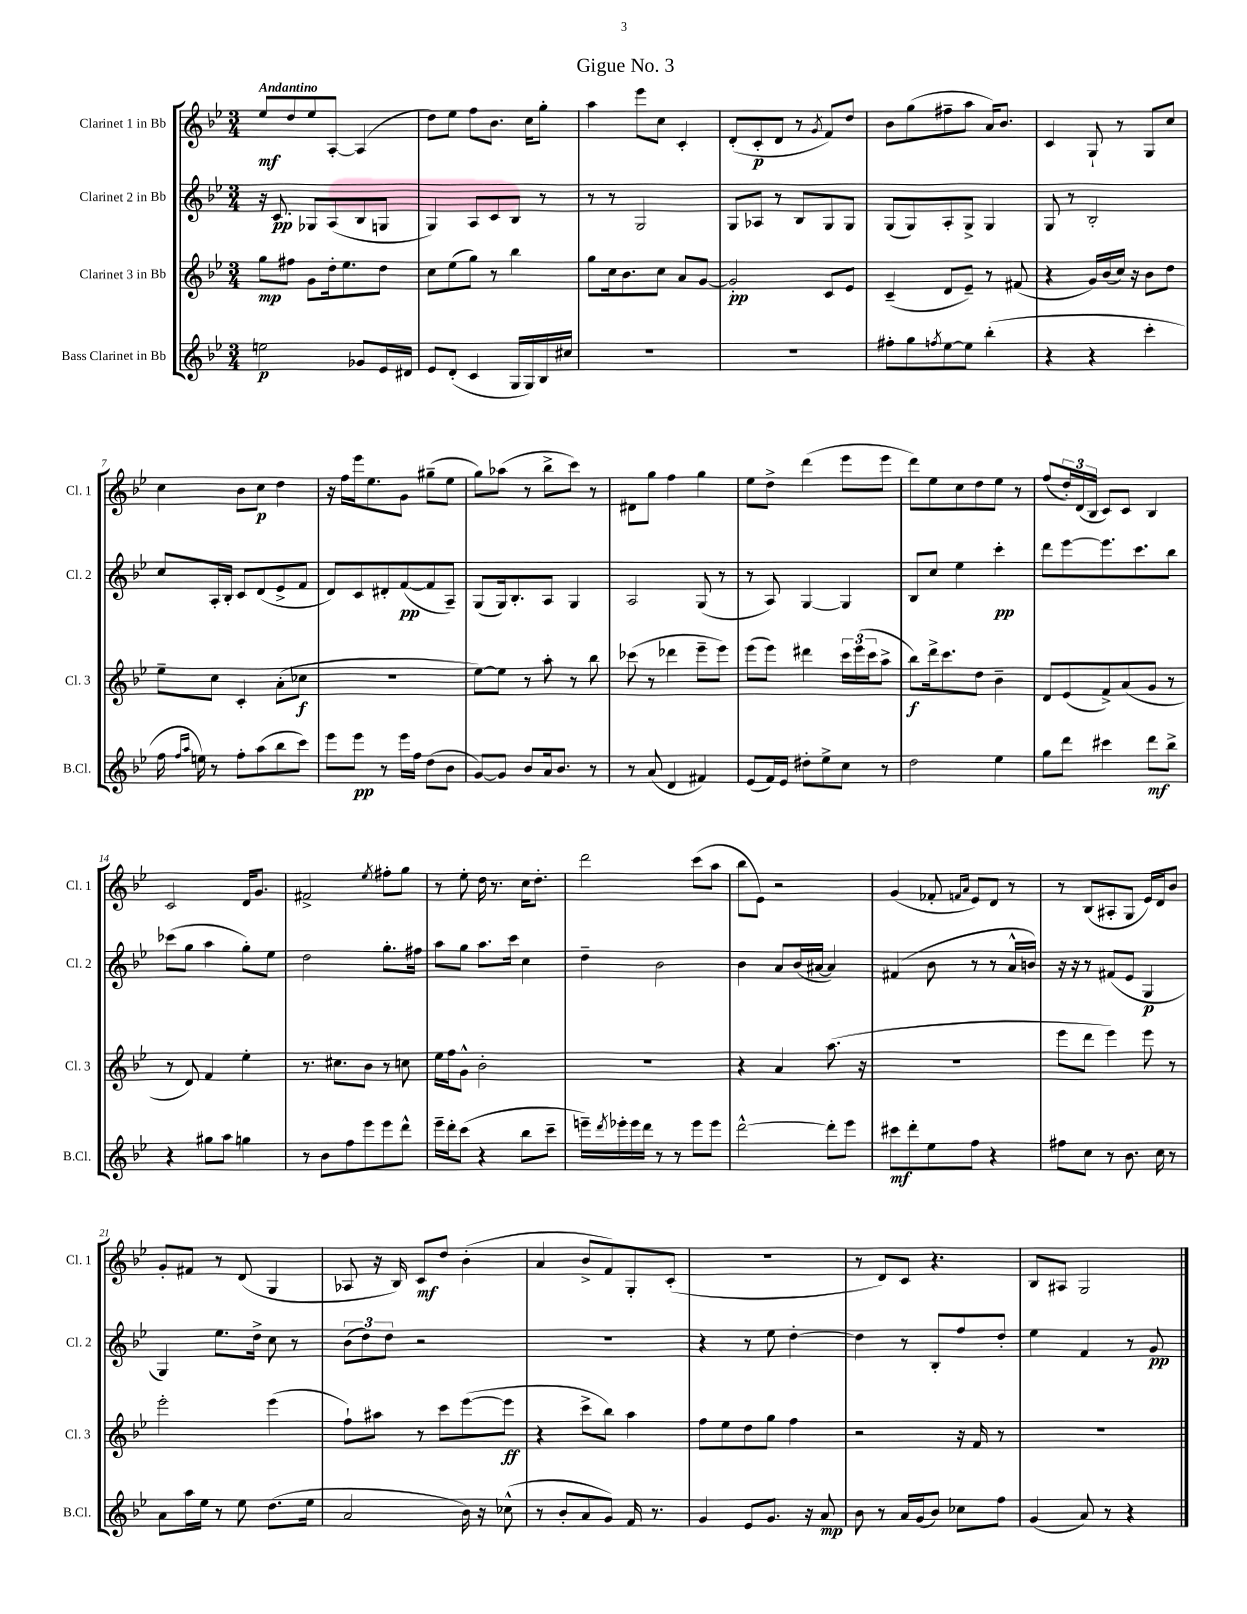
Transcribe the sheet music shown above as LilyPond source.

\header { title = "Gigue No. 3" }
<<
\new StaffGroup <<
\new Staff = "s0" \with { instrumentName = "Clarinet 1 in Bb" shortInstrumentName = "Cl. 1" } {
    \clef treble \key bes \major \numericTimeSignature \time 3/4 \tempo "Andantino"
    ees''8\mf d''8 ees''8 a8~-. a4( |
    d''8) ees''8 f''8 bes'8. c''16 g''8-. |
    a''4 ees'''8 c''8 c'4-. |
    d'8-.( c'8-.\p d'8 r8 \acciaccatura { g'8 } f'8) d''8 |
    bes'8 g''8( fis''8-- a''8 a'16) bes'8. |
    c'4 g8-! r8 g8 c''8 |
    c''4 bes'8 c''8\p d''4 |
    r16 f''16 ees'''16 ees''8. g'8 gis''8--( ees''8 |
    g''8) aes''8( r8 bes''8-> c'''8) r8 |
    dis'8 g''8 f''4 g''4 |
    ees''8 d''8-> d'''4( ees'''8 ees'''8 |
    d'''8) ees''8 c''8 d''8 ees''8 r8 |
    f''8( \tuplet 3/2 { d''16-.) d'16( bes16 } c'8) c'8 bes4 |
    c'2 d'16 g'8. |
    fis'2-> \acciaccatura { ees''8 } fis''8-. g''8 |
    r8 ees''8-. d''16 r8. c''16 d''8.-. |
    d'''2 c'''8( a''8 |
    bes''8 ees'8) r2 |
    g'4( fes'8-. \grace { f'16 a'16 } ees'8) d'8 r8 |
    r8 bes8( ais8-. g8 ees'16) d'16 bes'8 |
    g'8-. fis'8 r8 d'8( g4 |
    aes8 r16 bes16) c'8\mf d''8 bes'4-.( |
    a'4 bes'8-> f'8) g8-. c'8-.( |
    R2. |
    r8 d'8) c'8 r4. |
    bes8 ais8 g2 \bar "|." |
}
\new Staff = "s1" \with { instrumentName = "Clarinet 2 in Bb" shortInstrumentName = "Cl. 2" } {
    \clef treble \key bes \major \numericTimeSignature \time 3/4
    r16 c'8.\pp ges8 a8( bes8 g8 |
    g4) a8 c'8 bes8 r8 |
    r8 r8 g2 |
    g8 aes8 r8 bes8 g8 g8 |
    g8( g8) a8-. g8-> g4 |
    g8 r8 bes2-. |
    c''8 a16-. bes16-. c'8 d'8( ees'8-> f'8 |
    d'8) c'8 dis'8-. f'8~\pp( f'8 a8--) |
    g8( g16) bes8.-. a8 g4 |
    a2 g8( r8 |
    r8 a8) g4~ g4 |
    bes8 c''8 ees''4 c'''4-.\pp |
    d'''8 ees'''8~ ees'''8. c'''8. bes''8 |
    ces'''8( g''8 a''4 g''8-.) ees''8 |
    d''2 g''8.-. fis''16 |
    a''8 g''8 a''8. c'''16 c''4 |
    d''4-- bes'2 |
    bes'4 a'8 bes'16( ais'16~ ais'4) |
    fis'4( bes'8 r8 r8 a'16-^ b'16) |
    r16 r16 r8 fis'8( ees'8 g4\p |
    g4) ees''8. d''16-> c''8 r8 |
    \tuplet 3/2 { bes'8( d''8) d''8 } r2 |
    R2. |
    r4 r8 ees''8 d''4~-. |
    d''4 r8 bes8-. f''8 d''8-. |
    ees''4 f'4 r8 g'8\pp \bar "|." |
}
\new Staff = "s2" \with { instrumentName = "Clarinet 3 in Bb" shortInstrumentName = "Cl. 3" } {
    \clef treble \key bes \major \numericTimeSignature \time 3/4
    g''8\mp fis''8 g'8 d''16-. ees''8. d''8 |
    c''8 ees''8( g''8) r8 bes''4 |
    g''8 c''16 bes'8. c''8 a'8 g'8~ |
    g'2-.\pp c'8 ees'8 |
    c'4--( d'8 ees'8--) r8 fis'8( |
    r4 g'16) bes'16( c''16) r16 bes'8 d''8 |
    ees''8-- c''8 c'4-. a'8-.( ces''8\f |
    R2. |
    ees''8~) ees''8 r8 a''8-. r8 bes''8 |
    ces'''8( r8 des'''4 ees'''8-- ees'''8) |
    ees'''8( ees'''8) dis'''4 \tuplet 3/2 { c'''16 ees'''16( c'''16 } a''8-> |
    bes''8\f) d'''16-> c'''8. d''8 bes'4-- |
    d'8 ees'8( f'8->) a'8( g'8 r8 |
    r8 d'8) f'4 ees''4-. |
    r8. cis''8. bes'8 r8 c''8 |
    ees''16 f''16 g'8-^ bes'2-. |
    R2. |
    r4 a'4 a''8.( r16 |
    R2. |
    ees'''8 d'''8 ees'''4) ees'''8 r8 |
    ees'''2-. ees'''4( |
    f''8-!) ais''8 r8 c'''8 ees'''8~( ees'''8\ff |
    r4 c'''8-> bes''8) a''4 |
    f''8 ees''8 d''8 g''8 f''4 |
    r2 r16 f'16 r8 |
    R2. \bar "|." |
}
\new Staff = "s3" \with { instrumentName = "Bass Clarinet in Bb" shortInstrumentName = "B.Cl." } {
    \clef treble \key bes \major \numericTimeSignature \time 3/4
    e''2\p ges'8 ees'16 dis'16 |
    ees'8 d'8-.( c'4 g16 g16) bes16 cis''16 |
    R2. |
    R2. |
    fis''8-. g''8 \acciaccatura { f''8 } ees''8~ ees''8 bes''4-.( |
    r4 r4 c'''4-. |
    f''16 \grace { f''16 a''16 } e''16) r8 f''8-. a''8( bes''8 c'''8) |
    ees'''8 ees'''8\pp r8 ees'''16 f''16 d''8( bes'8 |
    g'8~) g'8 bes'8 a'16 bes'8. r8 |
    r8 a'8( d'4 fis'4) |
    ees'8( f'16) ees'16 dis''8-. ees''8-> c''8 r8 |
    d''2 ees''4 |
    g''8 d'''8 cis'''4 d'''8\mf bes''8-> |
    r4 gis''8 a''8 g''4 |
    r8 bes'8 f''8 ees'''8 ees'''8 d'''8-^ |
    ees'''16-- d'''16-. c'''8( r4 bes''8 c'''8-- |
    e'''16--) \acciaccatura { d'''8 } ees'''16-. ees'''16 d'''16 r8 r8 ees'''8 ees'''8 |
    d'''2~-^ d'''8-. ees'''8 |
    cis'''8\mf d'''8-. ees''8 f''8 r4 |
    fis''8 c''8 r8 bes'8. c''16 r8 |
    a'8 a''16 ees''16 r8 ees''8 d''8.( ees''16 |
    a'2 bes'16) r16 ces''8-^( |
    r8 bes'8-. a'8 g'8) f'16 r8. |
    g'4 ees'8 g'8. r16 a'8\mp |
    bes'8 r8 a'16 g'16( bes'8) ces''8 f''8 |
    g'4( a'8) r8 r4 \bar "|." |
}
>>
>>
